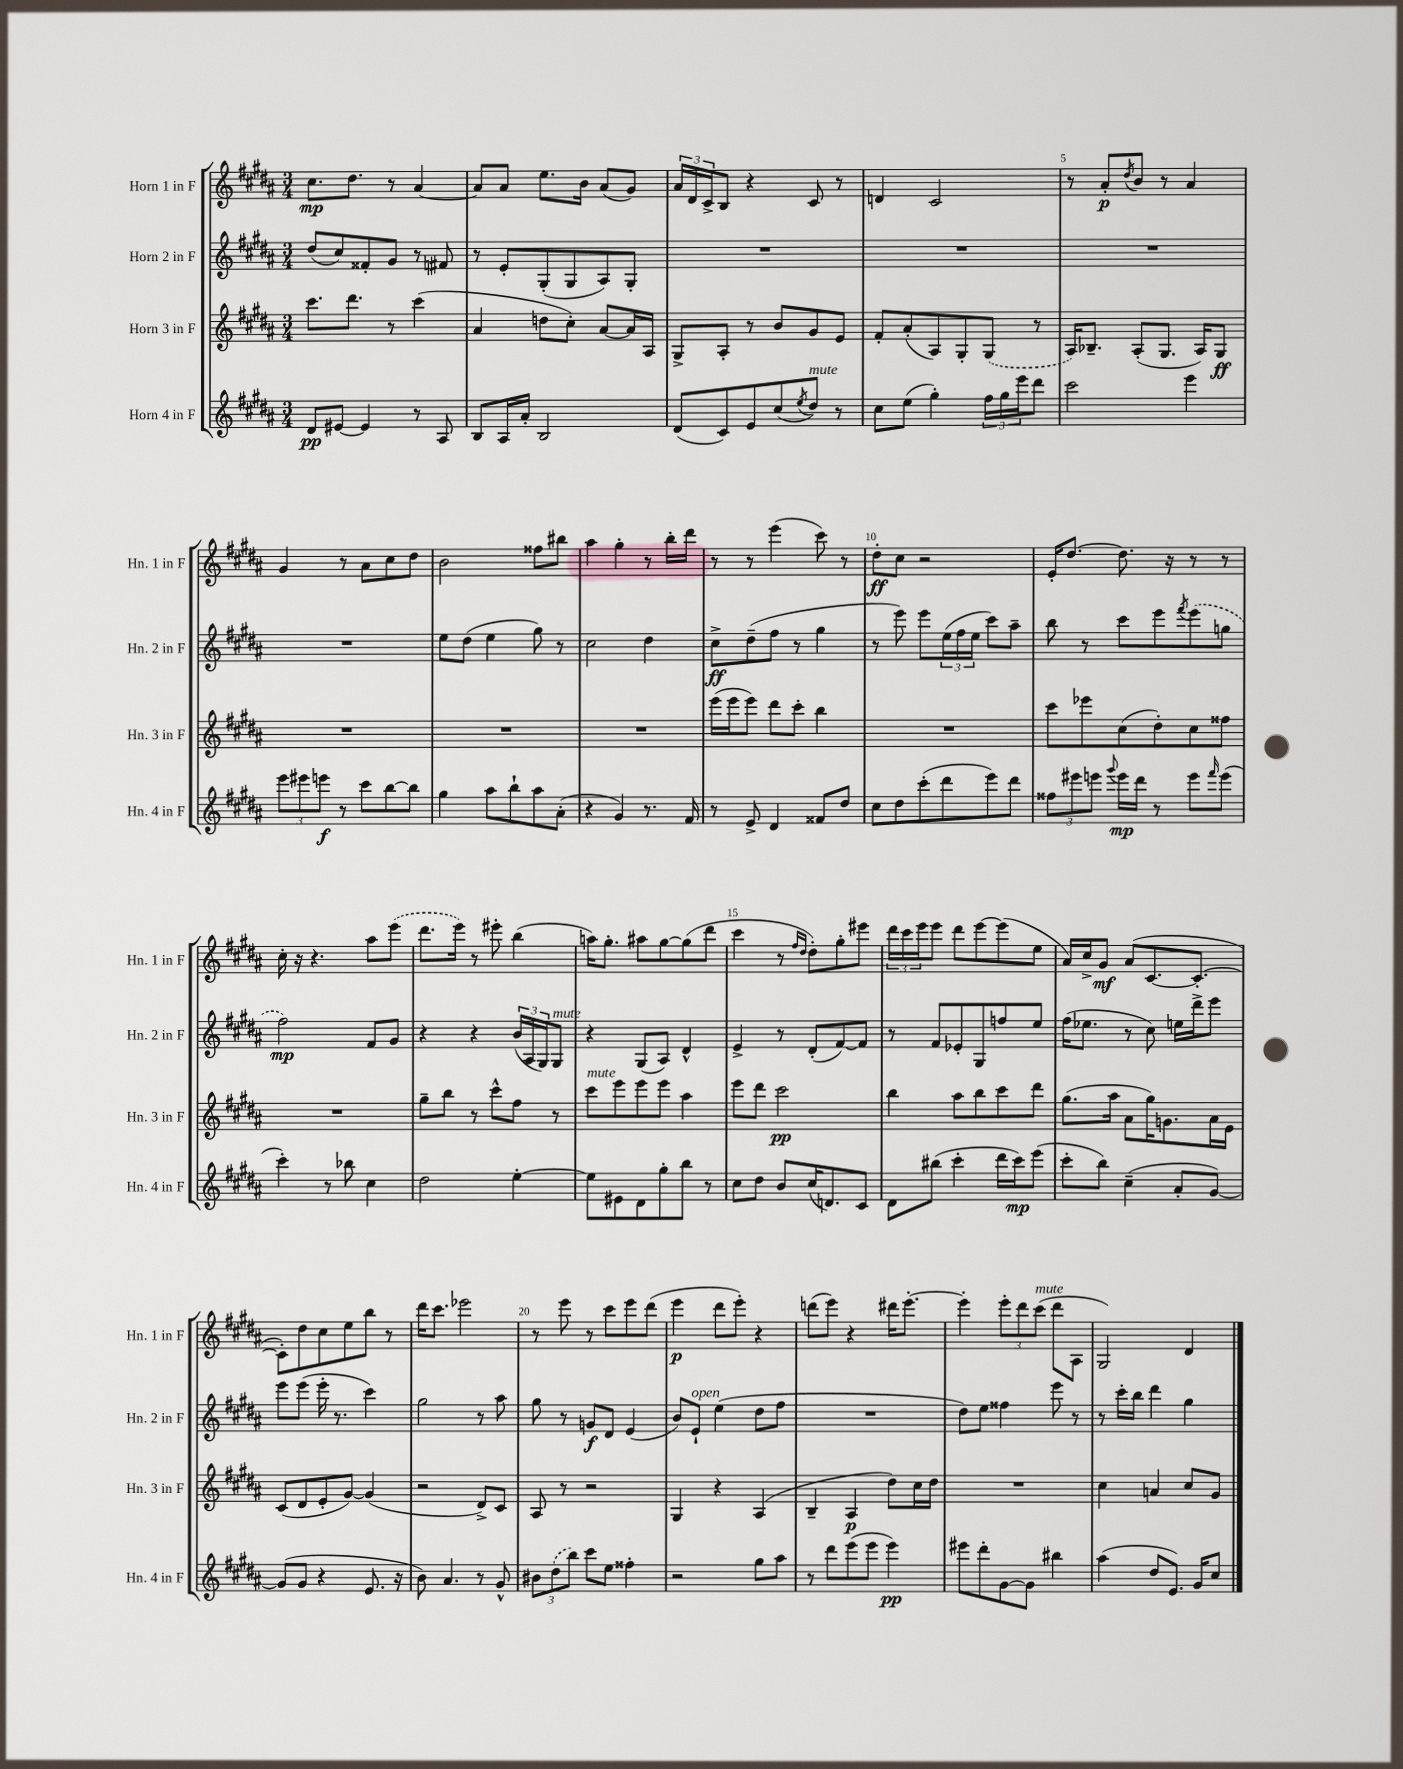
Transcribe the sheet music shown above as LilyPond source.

<<
\new StaffGroup <<
\new Staff = "s0" \with { instrumentName = "Horn 1 in F" shortInstrumentName = "Hn. 1 in F" } {
    \clef treble \key b \major \numericTimeSignature \time 3/4
    cis''8.\mp dis''8. r8 ais'4~ |
    ais'8 ais'8 e''8. b'16 ais'8( gis'8) |
    \tuplet 3/2 { ais'16 dis'16 cis'16-> } b8 r4 cis'8 r8 |
    d'4 cis'2 |
    r8 ais'8-.\p \acciaccatura { dis''8 } b'8 r8 ais'4 |
    gis'4 r8 ais'8 cis''8 dis''8 |
    b'2 fisis''8 bis''8 |
    ais''4 gis''4-. r8 b''16-. dis'''16 |
    r8 r8 e'''4( cis'''8) r8 |
    dis''8-.\ff cis''8 r2 |
    e'16-. dis''8.~ dis''8. r16 r8 r8 |
    cis''16-. r16 r4. ais''8 \once \slurDashed e'''8( |
    dis'''8. e'''16) r8 eis'''8-. b''4( |
    a''16) gis''8.-. ais''8 gis''8~ gis''8( dis'''8 |
    cis'''4 r8 \grace { fis''16 dis''16 } dis''8-.) gis''8-. eis'''8 |
    \tuplet 3/2 { dis'''16 cis'''16 e'''16 } e'''8 dis'''8 e'''8~ e'''8( e''8 |
    ais'16) cis''16-> gis'8\mf ais'8( cis'8.~ cis'8.~-. |
    cis'8-.) dis''8 cis''8 e''8 b''8 r8 |
    dis'''16 cis'''8. ees'''2 |
    r8 e'''8 r8 cis'''8 e'''8 dis'''8( |
    e'''4\p dis'''8 e'''8-.) r4 |
    d'''8( e'''8) r4 dis'''16 e'''8.~-. |
    e'''4-. \tuplet 3/2 { e'''8-. dis'''8 cis'''8^\markup { \italic "mute" }( } dis'''8 ais8 |
    gis2) dis'4 \bar "|." |
}
\new Staff = "s1" \with { instrumentName = "Horn 2 in F" shortInstrumentName = "Hn. 2 in F" } {
    \clef treble \key b \major \numericTimeSignature \time 3/4
    dis''8( cis''8) fisis'8-. gis'8 r8 fis'8 |
    r8 e'8-. gis8-.( gis8 ais8) gis8-. |
    R2. |
    R2. |
    R2. |
    R2. |
    e''8 dis''8( e''4 gis''8) r8 |
    cis''2 dis''4 |
    cis''8->\ff dis''8--( fis''8 r8 gis''4 |
    r8 e'''8) e'''8 \tuplet 3/2 { e''16( fis''16 e''16 } cis'''8) ais''8-- |
    b''8 r8 cis'''8 e'''8 \acciaccatura { fis'''8 } \once \slurDashed e'''8( g''8 |
    fis''2\mp) fis'8 gis'8 |
    r4 r4 \tuplet 3/2 { b'16( ais16 gis16) } gis8^\markup { \italic "mute" } |
    r4 gis8( ais8) dis'4-^ |
    e'4-> r8 dis'8-.( fis'8~) fis'8 |
    r8 fis'8 ees'8-. gis8 f''8 e''8 |
    fis''16( ees''8. r8 cis''8) e''16 dis'''16-> e'''8 |
    e'''8 e'''8( e'''16-. r8. cis'''4) |
    gis''2 r8 ais''8 |
    gis''8 r8 g'8\f dis'8 e'4( |
    b'8) e'8-!^\markup { \italic "open" } e''4( dis''8 fis''8 |
    R2. |
    dis''8) e''8 fisis''4 e'''8 r8 |
    r8 cis'''16-. b''16 dis'''4 gis''4 \bar "|." |
}
\new Staff = "s2" \with { instrumentName = "Horn 3 in F" shortInstrumentName = "Hn. 3 in F" } {
    \clef treble \key b \major \numericTimeSignature \time 3/4
    cis'''8. dis'''8. r8 cis'''4( |
    ais'4 d''8 cis''8-.) ais'8~ ais'16 ais16 |
    gis8-> ais8-. r8 b'8 gis'8 e'8 |
    fis'8-. ais'8-.( ais8) gis8-. \once \slurDashed gis8( r8 |
    ais16) bes8.-- ais8-.( gis8. ais16) gis8\ff |
    R2. |
    R2. |
    R2. |
    e'''16( e'''16 e'''8) dis'''8 cis'''8-. b''4 |
    R2. |
    cis'''8 ees'''8 cis''8( dis''8-.) cis''8 fisis''8 |
    R2. |
    gis''8-- b''8 r8 cis'''8-^ fis''8 r8 |
    cis'''8^\markup { \italic "mute" } e'''8 e'''8 e'''8 ais''4 |
    e'''8 dis'''8 cis'''2\pp |
    b''4 ais''8 b''8 cis'''8 dis'''8 |
    gis''8.( ais''16 ais'8 gis''16) g'8. ais'16 e'16 |
    cis'8( dis'8 e'8-. gis'8~) gis'4( |
    r2 dis'8->) cis'8 |
    ais8 r8 r2 |
    gis4 r4 ais4( |
    b4-- ais4\p dis''8) cis''16 dis''16 |
    R2. |
    cis''4 a'4 cis''8 gis'8 \bar "|." |
}
\new Staff = "s3" \with { instrumentName = "Horn 4 in F" shortInstrumentName = "Hn. 4 in F" } {
    \clef treble \key b \major \numericTimeSignature \time 3/4
    dis'8\pp eis'8~ eis'4 r8 ais8 |
    b8 ais16 ais'16-. b2 |
    dis'8( cis'8) e'8 cis''8( \acciaccatura { e''8 } dis''8^\markup { \italic "mute" }) r8 |
    cis''8 e''8( gis''4-.) \tuplet 3/2 { fis''16 gis''16 e'''16 } dis'''8 |
    cis'''2 e'''4 |
    \tuplet 3/2 { e'''8 eis'''8 e'''8\f } r8 cis'''8 b''8~ b''8 |
    gis''4 ais''8 b''8-! ais''8 ais'8-.( |
    r4 gis'4) r8. fis'16 |
    r8 e'8-> dis'4 fisis'8 dis''8 |
    cis''8 dis''8 cis'''8-.( dis'''8 e'''8) dis'''8 |
    \tuplet 3/2 { fisis''8 eis'''8 e'''8 } \appoggiatura { gis'''8 } e'''16\mp dis'''16 r8 e'''8 \grace { fis'''16 } e'''8( |
    cis'''4-.) r8 bes''8 cis''4 |
    dis''2 e''4~-. |
    e''8 eis'8 dis'8 gis''8-. b''8 r8 |
    cis''8 dis''8 b'8 cis''16( d'8.) cis'8 |
    dis'8 bis''8( cis'''4-. dis'''16 cis'''16\mp) e'''8( |
    cis'''8-. b''8) cis''4--( ais'8-. gis'8~) |
    gis'8( gis'8 r4 e'8. r16 |
    b'8) ais'4. r8 gis'8-^ |
    \tuplet 3/2 { bis'8 \once \slurDashed dis''8( b''8) } cis'''8 e''8 fisis''4-. |
    r2 gis''8 ais''8 |
    r8 dis'''8 e'''8( e'''8 e'''4\pp) |
    eis'''8 dis'''8-. gis'8~ gis'8 bis''4 |
    ais''4( dis''8 e'8.) gis'16 cis''8 \bar "|." |
}
>>
>>
\layout { \context { \Score \override BarNumber.break-visibility = ##(#f #t #t) barNumberVisibility = #(every-nth-bar-number-visible 5) } }
